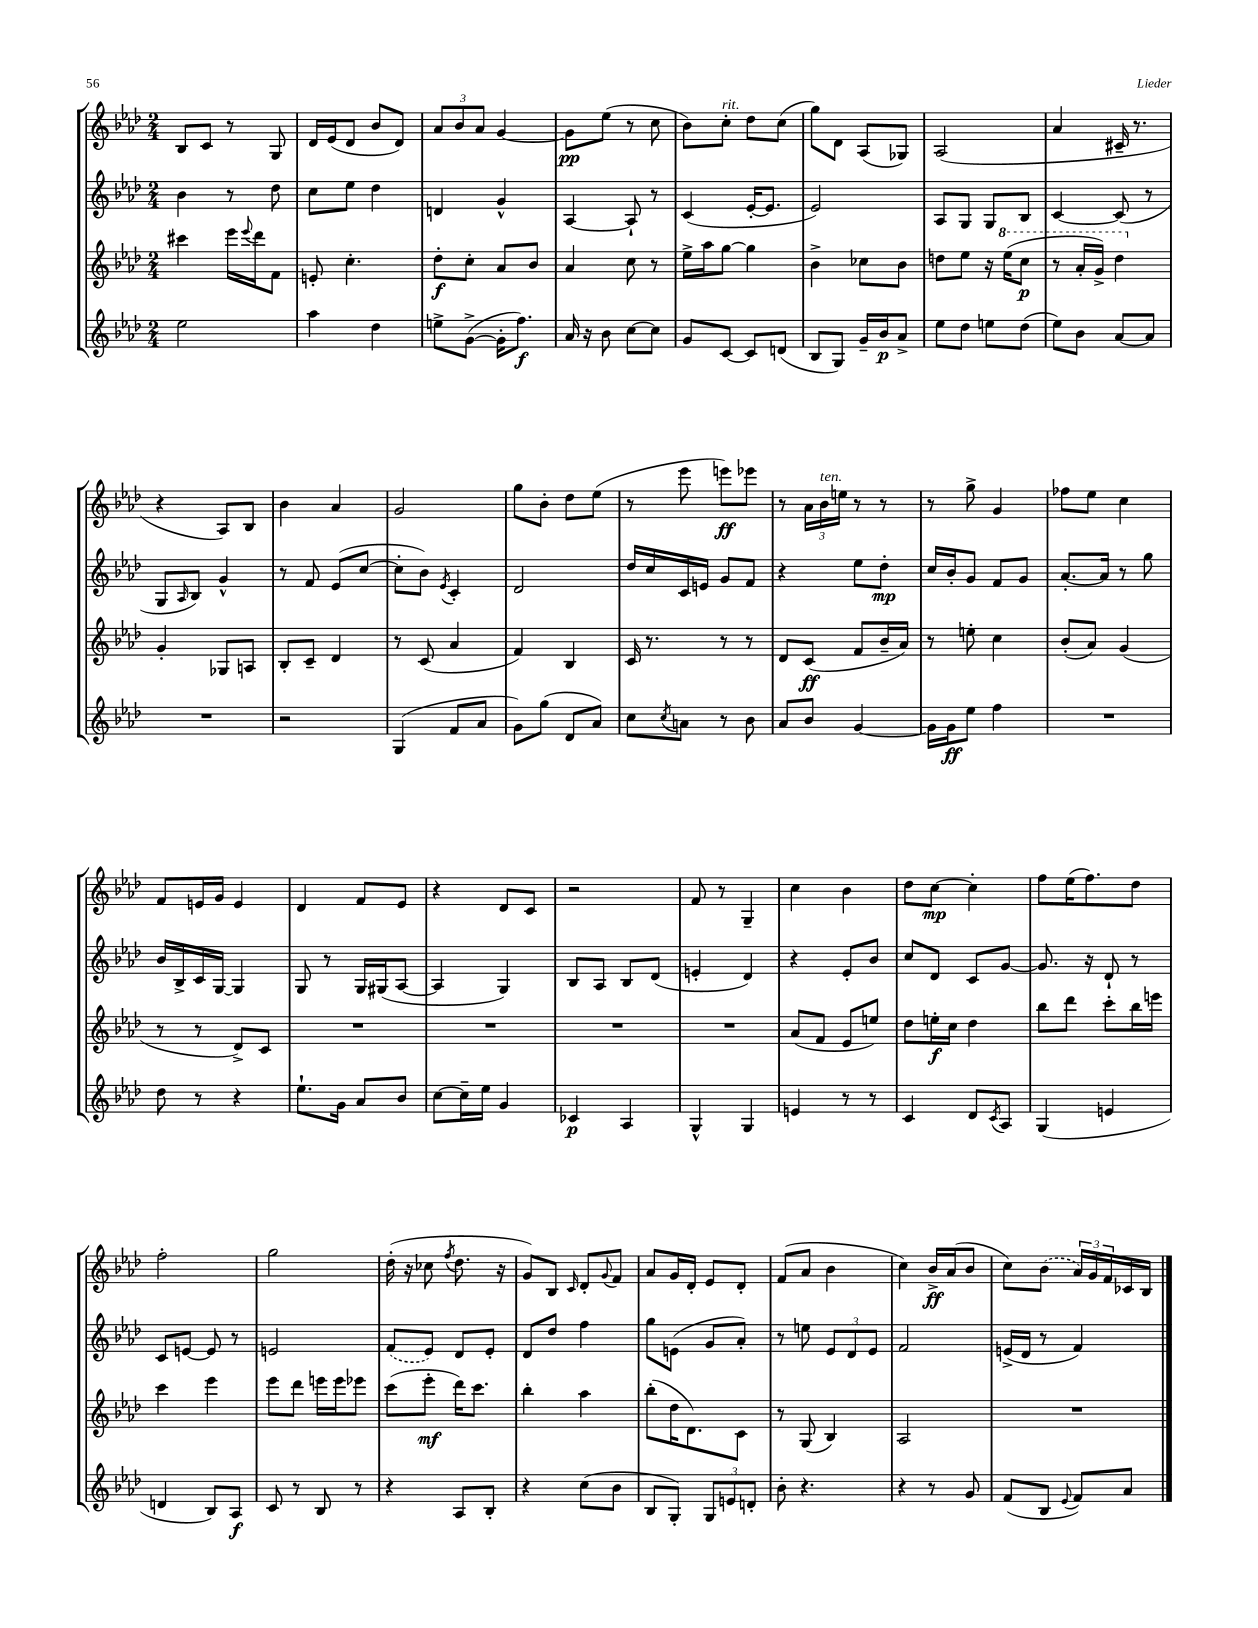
<<
\new StaffGroup <<
\new Staff = "s0" {
    \clef treble \key aes \major \numericTimeSignature \time 2/4
    bes8 c'8 r8 g8 |
    des'16 ees'16( des'8 bes'8 des'8) |
    \tuplet 3/2 { aes'8 bes'8 aes'8 } g'4~ |
    g'8\pp ees''8( r8 c''8 |
    bes'8) c''8-.^\markup { \italic "rit." } des''8 c''8( |
    g''8) des'8 aes8( ges8) |
    aes2( |
    aes'4 cis'16-- r8. |
    r4 aes8) bes8 |
    bes'4 aes'4 |
    g'2 |
    g''8 bes'8-. des''8 ees''8( |
    r8 ees'''8 e'''8\ff) ees'''8 |
    r8 \tuplet 3/2 { aes'16 bes'16^\markup { \italic "ten." } e''16 } r8 r8 |
    r8 g''8-> g'4 |
    fes''8 ees''8 c''4 |
    f'8 e'16 g'16 e'4 |
    des'4 f'8 ees'8 |
    r4 des'8 c'8 |
    r2 |
    f'8 r8 g4-- |
    c''4 bes'4 |
    des''8 c''8~\mp c''4-. |
    f''8 ees''16( f''8.) des''8 |
    f''2-. |
    g''2 |
    des''16-.( r16 ces''8 \acciaccatura { f''8 } des''8. r16 |
    g'8) bes8 \grace { c'16 } des'8-. \appoggiatura { g'8 } f'8 |
    aes'8 g'16 des'16-. ees'8 des'8-. |
    f'8( aes'8 bes'4 |
    c''4) bes'16->\ff aes'16( bes'8 |
    c''8) \once \slurDashed bes'8( \tuplet 3/2 { aes'16) g'16 f'16 } ces'16 bes16 \bar "|." |
}
\new Staff = "s1" {
    \clef treble \key aes \major \numericTimeSignature \time 2/4
    bes'4 r8 des''8 |
    c''8 ees''8 des''4 |
    d'4 g'4-^ |
    aes4~ aes8-! r8 |
    c'4( ees'16~-. ees'8. |
    ees'2) |
    aes8 g8 g8 bes8 |
    c'4~ c'8( r8 |
    g8 \grace { aes16 } bes8) g'4-^ |
    r8 f'8 ees'8( c''8~ |
    c''8-. bes'8) \acciaccatura { ees'8 } c'4-. |
    des'2 |
    des''16 c''16 c'16 e'16 g'8 f'8 |
    r4 ees''8 des''8-.\mp |
    c''16 bes'16-. g'8 f'8 g'8 |
    aes'8.~-. aes'16 r8 g''8 |
    bes'16 bes16-> c'16 g16~ g4 |
    g8 r8 g16 gis16( aes8~ |
    aes4 g4) |
    bes8 aes8 bes8 des'8( |
    e'4-. des'4) |
    r4 ees'8-. bes'8 |
    c''8 des'8 c'8 g'8~ |
    g'8. r16 des'8-! r8 |
    c'8 e'8~ e'8 r8 |
    e'2 |
    \once \slurDashed f'8( ees'8) des'8 ees'8-. |
    des'8 des''8 f''4 |
    g''8 e'8( g'8 aes'8-.) |
    r8 e''8 \tuplet 3/2 { ees'8 des'8 ees'8 } |
    f'2 |
    e'16->( des'16 r8 f'4) \bar "|." |
}
\new Staff = "s2" {
    \clef treble \key aes \major \numericTimeSignature \time 2/4
    cis'''4 ees'''16 \appoggiatura { ees'''8 } des'''16 f'8 |
    e'8-. c''4.-. |
    des''8-.\f c''8-. aes'8 bes'8 |
    aes'4 c''8 r8 |
    ees''16-> aes''16 g''8~ g''4 |
    bes'4-> ces''8 bes'8 |
    d''8 ees''8 r16 \ottava #1 ees'''16( c'''8\p |
    r8 aes''16-. g''16->) des'''4 \ottava #0 |
    g'4-. ges8 a8 |
    bes8-. c'8-- des'4 |
    r8 c'8( aes'4 |
    f'4) bes4 |
    c'16 r8. r8 r8 |
    des'8 c'8\ff( f'8 bes'16-- aes'16) |
    r8 e''8-. c''4 |
    bes'8-.( aes'8) g'4( |
    r8 r8 des'8->) c'8 |
    R2 |
    R2 |
    R2 |
    R2 |
    aes'8( f'8 ees'8 e''8) |
    des''8 e''16-.\f c''16 des''4 |
    bes''8 des'''8 c'''8-. bes''16 e'''16 |
    c'''4 ees'''4 |
    ees'''8 des'''8 e'''16 e'''16 ees'''8 |
    c'''8( ees'''8-.\mf des'''16) c'''8. |
    bes''4-. aes''4 |
    bes''8-.( des''16 des'8.) c'8 |
    r8 g8( bes4) |
    aes2 |
    R2 \bar "|." |
}
\new Staff = "s3" {
    \clef treble \key aes \major \numericTimeSignature \time 2/4
    ees''2 |
    aes''4 des''4 |
    e''8-> g'8~->( g'16-. f''8.\f) |
    aes'16 r16 bes'8 c''8~ c''8 |
    g'8 c'8~ c'8 d'8( |
    bes8 g8) g'16-- bes'16\p aes'8-> |
    ees''8 des''8 e''8 des''8( |
    ees''8) bes'8 aes'8~ aes'8 |
    R2 |
    r2 |
    g4( f'8 aes'8 |
    g'8) g''8( des'8 aes'8) |
    c''8 \acciaccatura { c''8 } a'8 r8 bes'8 |
    aes'8 bes'8 g'4~ |
    g'16 g'16\ff ees''8 f''4 |
    R2 |
    des''8 r8 r4 |
    ees''8.-! g'16 aes'8 bes'8 |
    c''8~ c''16-- ees''16 g'4 |
    ces'4\p aes4 |
    g4-^ g4 |
    e'4 r8 r8 |
    c'4 des'8 \acciaccatura { c'8 } aes8 |
    g4( e'4 |
    d'4 bes8) aes8\f |
    c'8 r8 bes8 r8 |
    r4 aes8 bes8-. |
    r4 c''8( bes'8 |
    bes8 g8-.) \tuplet 3/2 { g8 e'8 d'8-. } |
    bes'8-. r4. |
    r4 r8 g'8 |
    f'8( bes8 \appoggiatura { ees'8 } f'8) aes'8 \bar "|." |
}
>>
>>
\layout { \context { \Score \remove "Bar_number_engraver" } }
